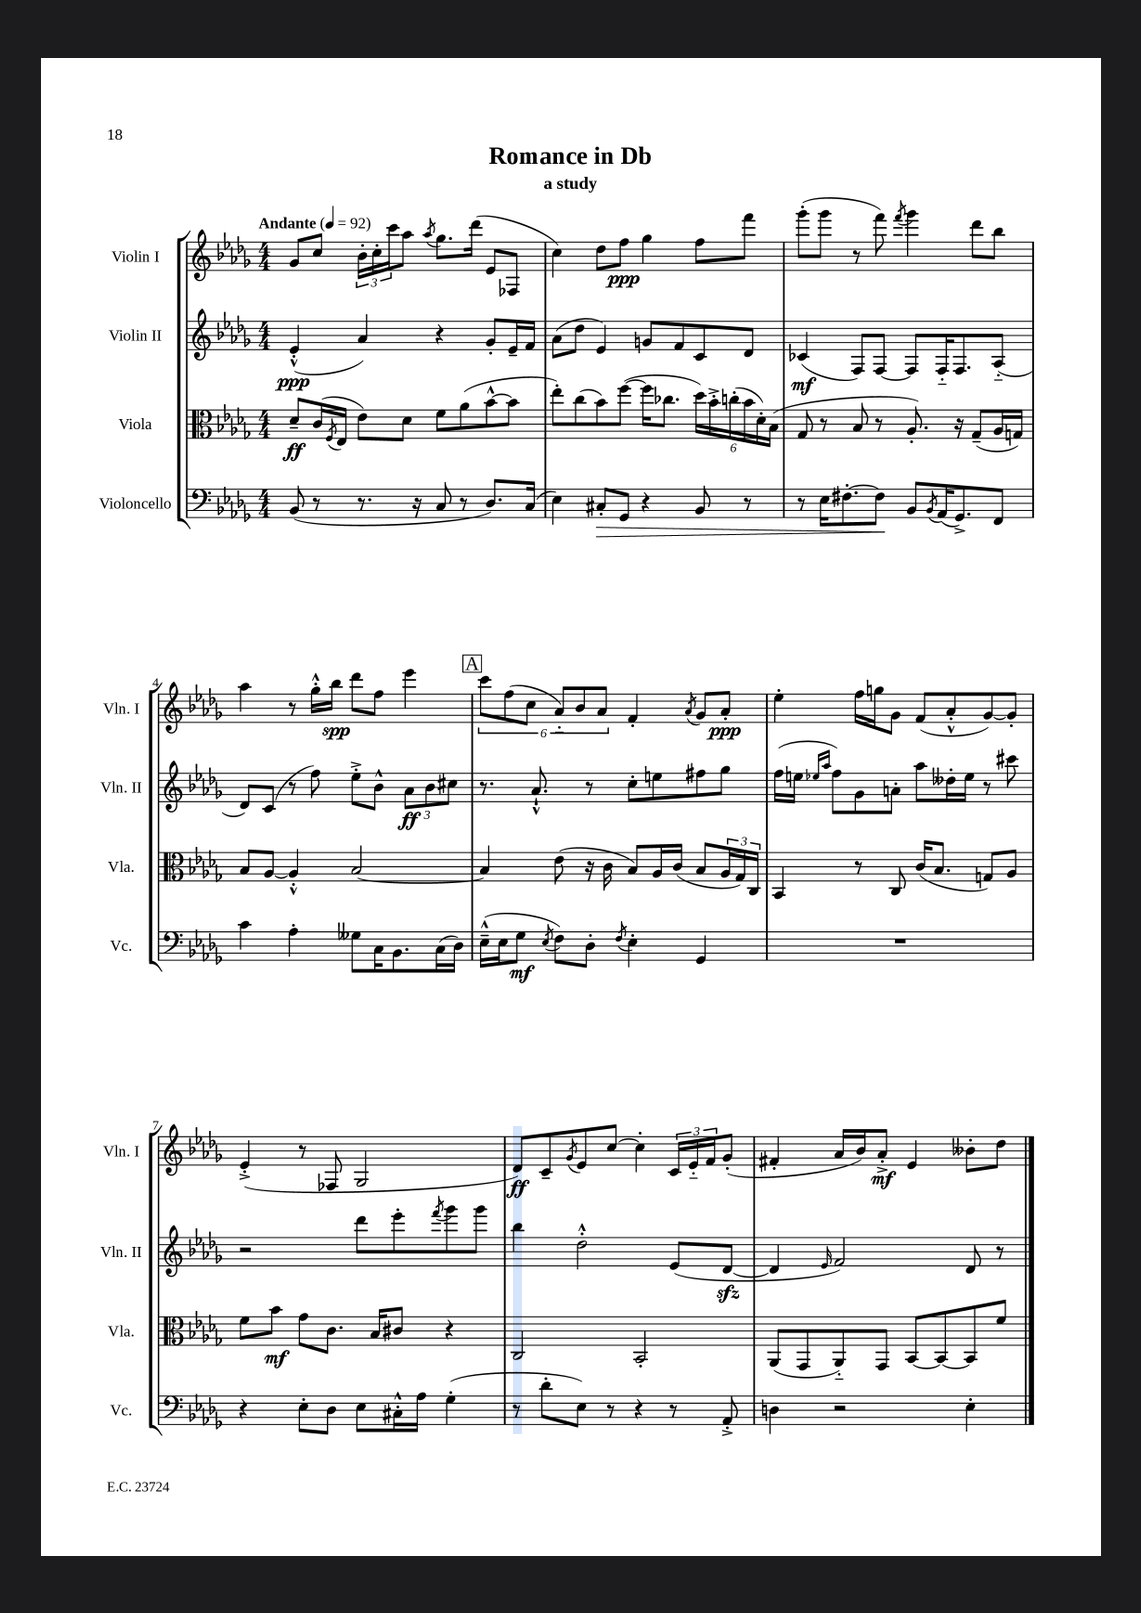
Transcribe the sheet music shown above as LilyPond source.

\header { title = "Romance in Db" subtitle = "a study" }
<<
\new StaffGroup <<
\new Staff = "s0" \with { instrumentName = "Violin I" shortInstrumentName = "Vln. I" } {
    \clef treble \key des \major \numericTimeSignature \time 4/4 \tempo "Andante" 4 = 92
    ges'8 c''8 \tuplet 3/2 { bes'16-. c''16-. c'''16 } aes''8 \acciaccatura { aes''8 } ges''8. des'''16( ees'8 fes8 |
    c''4) des''8 f''8\ppp ges''4 f''8 f'''8 |
    ges'''8-.( ges'''8 r8 f'''8) \acciaccatura { f'''8 } ges'''4 des'''8 bes''8 |
    aes''4 r8 ges''16-.-^ bes''16\spp des'''8 f''8 ees'''4 |
    \mark \markup { \box "A" } \tuplet 6/4 { c'''8 f''8( c''8 aes'8-_) bes'8 aes'8 } f'4-. \acciaccatura { aes'8 } ges'8 aes'8-.\ppp |
    ees''4-. f''16 g''16 ges'8 f'8( aes'8-.-^ ges'8~) ges'8-. |
    ees'4-.->( r8 fes8 ges2 |
    des'8\ff) c'8-- \acciaccatura { ges'8 } ees'8 c''8~ c''4-. \tuplet 3/2 { c'16 ees'16-_ f'16 } ges'8-.( |
    fis'4-. aes'16 bes'16) aes'8-.->\mf ees'4 beses'8-. des''8 \bar "|." |
}
\new Staff = "s1" \with { instrumentName = "Violin II" shortInstrumentName = "Vln. II" } {
    \clef treble \key des \major \numericTimeSignature \time 4/4
    ees'4-.-^\ppp( aes'4) r4 ges'8-. ees'16-- f'16 |
    aes'8( des''8 ees'4) g'8 f'8 c'8 des'8 |
    ces'4\mf( f8) f8~ f8 f16-_ f8. aes8-_( |
    des'8) c'8( r8 f''8) ees''8-.-> bes'8-^ \tuplet 3/2 { aes'8\ff bes'8 cis''8 } |
    \mark \markup { \box "A" } r8. aes'8.-!-^ r8 c''8-. e''8 fis''8 ges''8 |
    f''16( e''16 \grace { ees''16 aes''16 } f''8) ges'8 a'8-. aes''8 deses''16-. ees''16 r8 cis'''8 |
    r2 des'''8 ees'''8-. \acciaccatura { f'''8 } ges'''8 ges'''8 |
    bes''4 des''2-.-^ ees'8( des'8~\sfz |
    des'4 \grace { ees'16 } f'2) des'8 r8 \bar "|." |
}
\new Staff = "s2" \with { instrumentName = "Viola" shortInstrumentName = "Vla." } {
    \clef alto \key des \major \numericTimeSignature \time 4/4
    des'8--\ff c'16( \acciaccatura { f8 } ees16 ees'8) des'8 f'8 aes'8( bes'8~-^ bes'8 |
    ees''8-.) c''8( bes'8) f''8~( f''16 ces''8. \tuplet 6/4 { des''16) bes'16-.-> c''16-.( bes'16 des'16-.) bes16( } |
    ges8 r8 bes8 r8 aes8.-.) r16 ges8--( aes16 g16) |
    bes8 aes8~ aes4-.-^ bes2~ |
    \mark \markup { \box "A" } bes4 ees'8( r16 c'16 bes8) aes16 c'16( bes8 \tuplet 3/2 { aes16 ges16) c16 } |
    bes,4 r8 c8 c'16( bes8. g8) aes8 |
    f'8 bes'8\mf ges'8 c'8. bes16 cis'8 r4 |
    c2 bes,2-. |
    aes,8( ges,8 aes,8-_) ges,8 bes,8~ bes,8~ bes,8 f'8 \bar "|." |
}
\new Staff = "s3" \with { instrumentName = "Violoncello" shortInstrumentName = "Vc." } {
    \clef bass \key des \major \numericTimeSignature \time 4/4
    bes,8( r8 r8. r16 c8 r8 des8.) c16( |
    ees4) cis8-.\> ges,8 r4 bes,8 r8 |
    r8 ees16 fis8.~-. fis8\! bes,8 \acciaccatura { bes,8 } aes,16( ges,8.->) f,8 |
    c'4 aes4-. geses8 c16 bes,8. c16( des16) |
    \mark \markup { \box "A" } ees16---^( ees16 ges8\mf \acciaccatura { ees8 } f8) des8-. \acciaccatura { f8 } ees4-. ges,4 |
    R1 |
    r4 ees8-. des8 ees8 cis16-.-^ aes16 ges4-.( |
    r8 des'8-. ees8) r8 r4 r8 aes,8-.-> |
    d4 r2 ees4-. \bar "|." |
}
>>
>>
